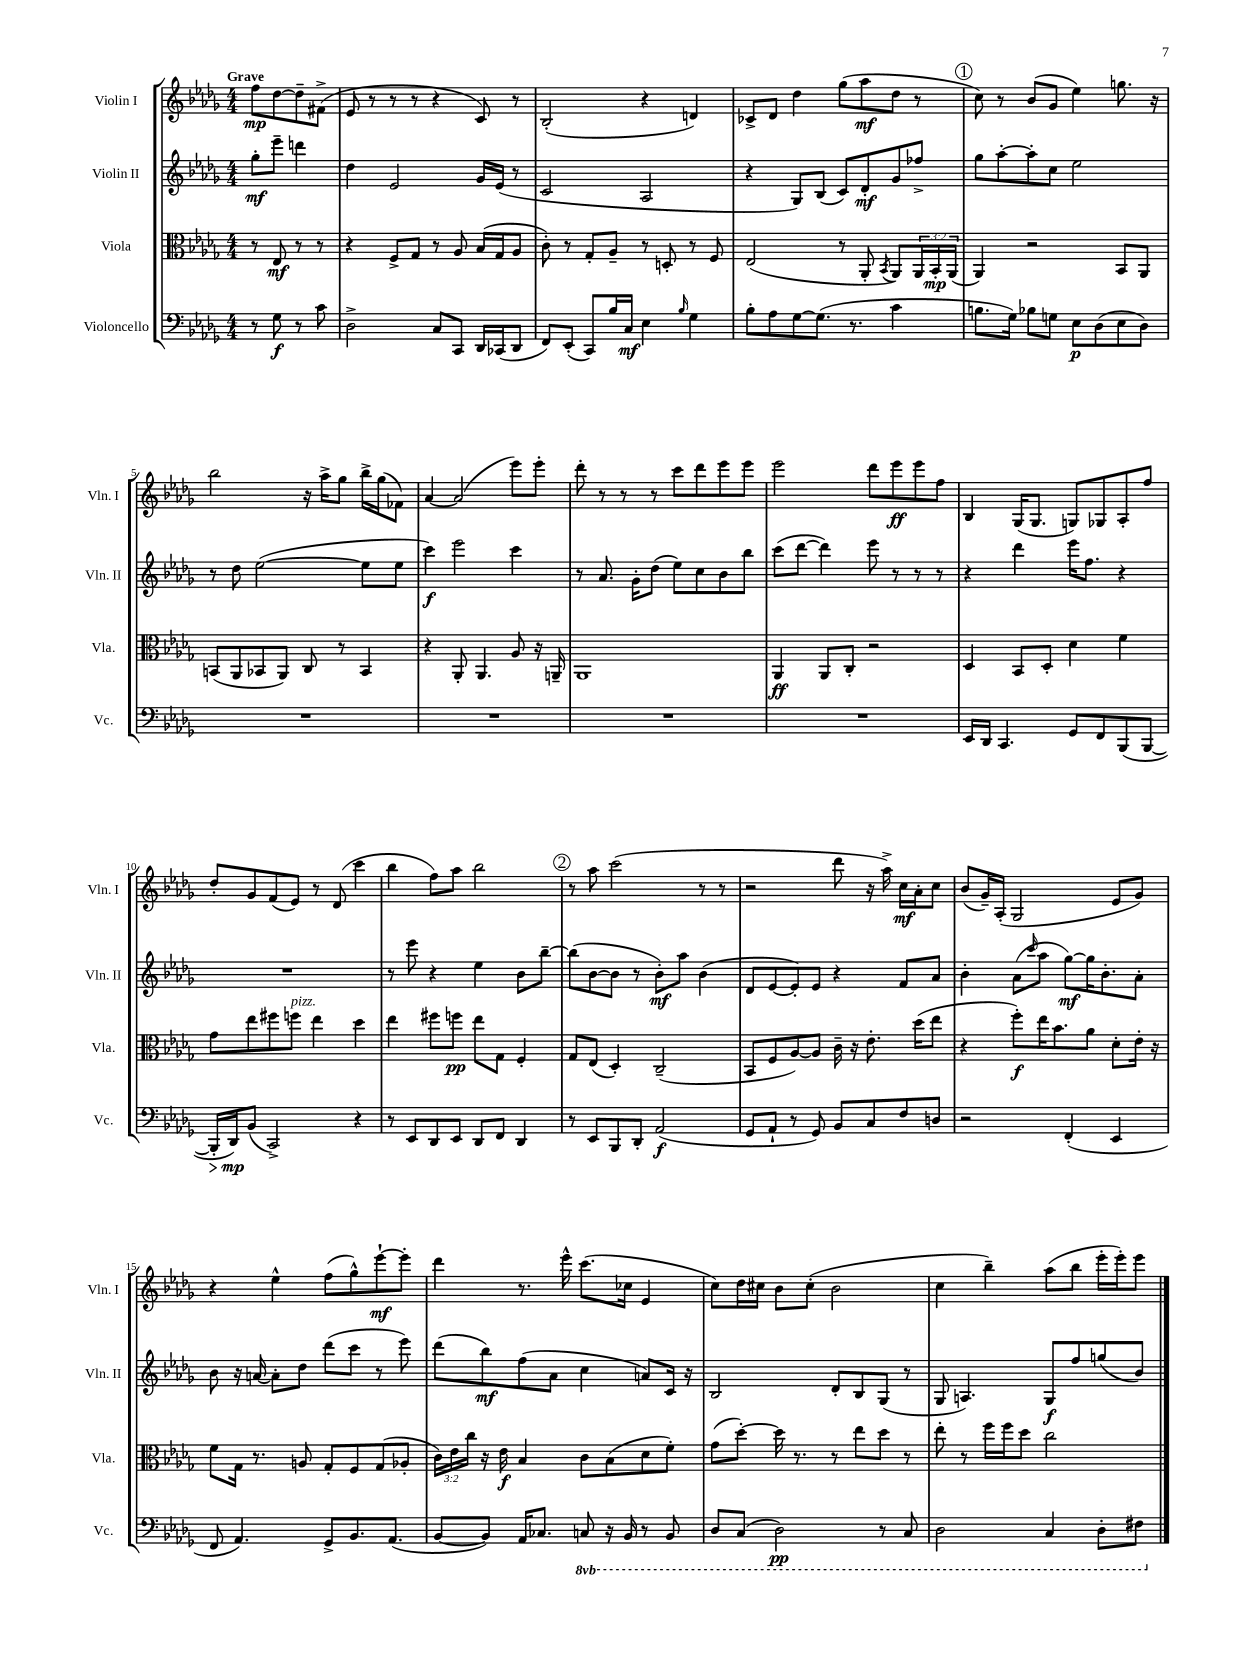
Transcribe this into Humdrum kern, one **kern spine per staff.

**kern	**kern	**kern	**kern
*staff4	*staff3	*staff2	*staff1
*clefF4	*clefC3	*clefG2	*clefG2
*k[b-e-a-d-g-]	*k[b-e-a-d-g-]	*k[b-e-a-d-g-]	*k[b-e-a-d-g-]
*M4/4	*M4/4	*M4/4	*M4/4
8r	8r	8gg-'	8ff
8G-	8E-	8eee-~	[8dd-
8r	8r	4ddd	8dd-~]
8c	8r	.	(8f#^
=	=	=	=
2D-^	4r	4dd-	8e-
.	.	.	8r
.	8F^	2e-	8r
.	8G-	.	8r
8C	8r	.	4r
8CC	8A-	.	.
16DD-	(16B-	16g-	8c)
(16CC-	16G-	(16e-	.
8DD-	8A-	8r	8r
=	=	=	=
8FF)	8c')	2c	(2B-'
(8EE-'	8r	.	.
8CC)	8G-'	.	.
16B-	8A-~	.	.
16C	.	.	.
4E-	8r	2A-	4r
.	8D'	.	.
16qqB-	.	.	.
4G-	8r	.	4d)
.	8F	.	.
=	=	=	=
8B-'	(2E-	4r	8c-^
8A-	.	.	8d-
[8G-	.	8G-)	4dd-
(8.G-]	.	(8B-	.
.	8r	8c)	(8gg-
8.r	.	.	.
.	8AA-'	8d-'	8aa-
.	8qBB-	.	.
4c	8AA-)	8g-	8dd-
.	24AA-	8ff-^	8r
.	24BB-'	.	.
.	(24AA-	.	.
=	=	=	=
8.B	4AA-)	8gg-	8cc)
.	.	[8aa-'	8r
16G-)	.	.	.
8B-	2r	8aa-']	(8b-
8G	.	8cc	8g-
8E-	.	2ee-	4ee-)
(8D-	.	.	.
8E-	8BB-	.	8.gg
8D-)	8AA-	.	.
.	.	.	16r
=	=	=	=
1r	(8BB	8r	2bb-
.	8AA-	8dd-	.
.	8BB-	([2ee-	.
.	8AA-)	.	.
.	8C	.	16r
.	.	.	16aa-^
.	8r	.	8gg-
.	4BB-	8ee-]	16bb-^
.	.	.	(16gg-
.	.	8ee-	8f-)
=	=	=	=
1r	4r	4ccc)	[4a-
.	8AA-'	2eee-	(2a-]
.	4.AA-	.	.
.	8A-	4ccc	8eee-)
.	16r	.	8eee-'
.	16AA~	.	.
=	=	=	=
1r	1AA-	8r	8ddd-'
.	.	8.a-	8r
.	.	.	8r
.	.	16g-'	.
.	.	(8dd-	8r
.	.	8ee-)	8ccc
.	.	8cc	8ddd-
.	.	8b-	8eee-
.	.	8bb-	8eee-
=	=	=	=
1r	4AA-	(8ccc	2eee-
.	.	[8ddd-	.
.	8AA-	4ddd-])	.
.	8C'	.	.
.	2r	8eee-	8ddd-
.	.	8r	8eee-
.	.	8r	8eee-
.	.	8r	8ff
=	=	=	=
16EE-	4D-	4r	4B-
16DD-	.	.	.
4.CC	.	.	.
.	8BB-	4ddd-	(16G-
.	.	.	8.G-
.	8D-'	.	.
8GG-	4d-	16eee-	8G)
.	.	8.ff	.
8FF	.	.	8G-
(8BBB-	4f	4r	8A-'
[8BBB-	.	.	8ff
=	=	=	=
16BBB-']	8g-	1r	8dd-'
16DD-)	.	.	.
(8BB-	8ee-	.	8g-
2CC^)	8ff#	.	(8f
.	8ff	.	8e-)
.	4ee-	.	8r
.	.	.	(8d-
4r	4dd-	.	4ccc
=	=	=	=
8r	4ee-	8r	4bb-
8EE-	.	8eee-	.
8DD-	8ff#	4r	8ff)
8EE-	8ff	.	8aa-
8DD-	8ee-	4ee-	2bb-
8FF	8G-	.	.
4DD-	4F'	8b-	.
.	.	[8bb-~	.
=	=	=	=
8r	8G-	(8bb-]	8r
8EE-	(8E-	[8b-	8aa-
8BBB-	4D-')	8b-]	(2ccc
8DD-'	.	8r	.
(2AA-	(2C~	8b-')	.
.	.	8aa-	.
.	.	(4b-	8r
.	.	.	8r
=	=	=	=
8GG-	8BB-	8d-	2r
8AA-`	8F	[8e-	.
8r	[8A-)	8e-'])	.
8GG-)	8A-]	8e-	.
8BB-	16c~	4r	8ddd-
.	16r	.	.
8C	8.e-'	.	16r
.	.	.	16aa-^)
8F	.	8f	16cc
.	(16dd-	.	16a-'
8D	8ee-	8a-	8cc
=	=	=	=
2r	4r	4b-'	(8b-
.	.	.	16g-~)
.	.	.	(16A-'
.	8ff')	(8a-	2G-
.	.	16qqccc	.
.	16ee-	8aa-	.
.	8.b-	.	.
(4FF'	.	[8gg-)	.
.	8a-	16gg-]	.
.	.	8.b-'	.
4EE-	8d-'	.	8e-
.	16e-'	8a-'	8g-)
.	16r	.	.
=	=	=	=
8FF	8f	8b-	4r
4.AA-)	16G-	16r	.
.	8.r	[16a	.
.	.	8a']	4ee-^^
.	8A	8dd-	.
8GG-^	8G-'	(8ddd-	(8ff
8.BB-	8F	8ccc	8gg-^^)
.	(8G-	8r	[8eee-`
(8.AA-	.	.	.
.	8A-'	8eee-)	8eee-']
=	=	=	=
[8BB-	24c)	(8ddd-	4ddd-
.	24e-	.	.
.	24cc	.	.
8BB-])	16r	8bb-)	.
.	16e-	.	.
16AA-	4B-	(8ff	8.r
8.C-	.	.	.
.	.	8a-	.
.	.	.	16eee-^^
8CC	8c	4cc	(8.ccc
16r	(8B-	.	.
16BBB-	.	.	16cc-
8r	8d-	8a)	4e-
8BBB-	8f')	16c	.
.	.	16r	.
=	=	=	=
8DD-	(8g-	2B-	8cc)
(8CC	[8dd-')	.	16dd-
.	.	.	16cc#
2DD-)	16dd-]	.	8b-
.	8.r	.	.
.	.	.	(8cc#'
.	8r	8d-'	2b-
.	8ee-	8B-	.
8r	8dd-	(8G-	.
8CC	8r	8r	.
=	=	=	=
2DD-	8ee-'	8G-	4cc
.	8r	4.A)	.
.	16ff	.	4bb-~)
.	16ff	.	.
.	8dd-	.	.
4CC	2cc	8G-	(8aa-
.	.	8ff	8bb-
8DD-'	.	(8gg	16eee-'
.	.	.	16eee-')
8FF#	.	8b-)	8eee-
==	==	==	==
*-	*-	*-	*-
